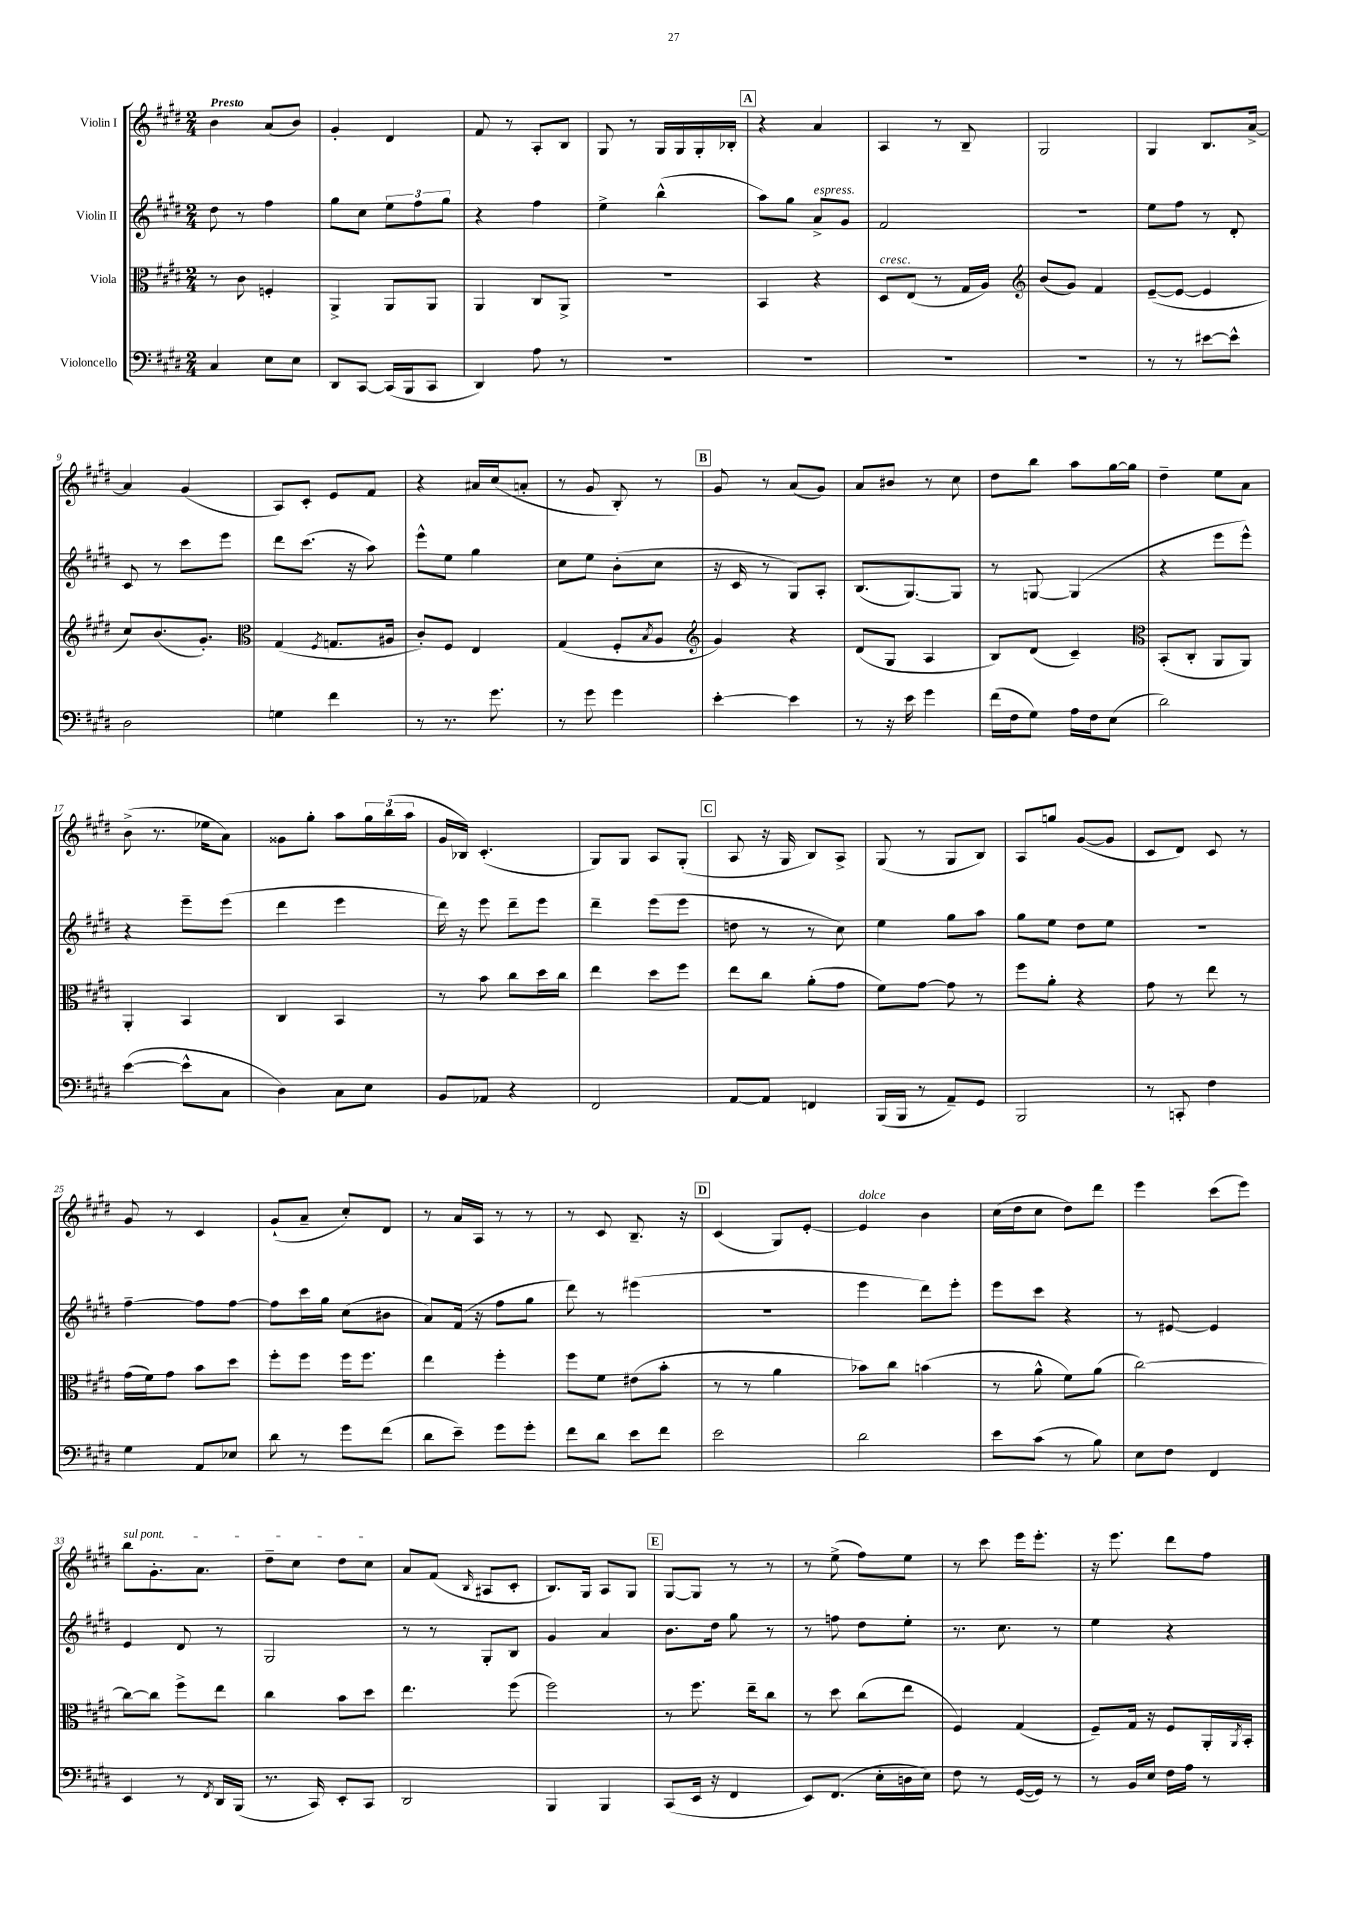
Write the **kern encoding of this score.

**kern	**kern	**kern	**kern
*staff4	*staff3	*staff2	*staff1
*clefF4	*clefC3	*clefG2	*clefG2
*k[f#c#g#d#]	*k[f#c#g#d#]	*k[f#c#g#d#]	*k[f#c#g#d#]
*M2/4	*M2/4	*M2/4	*M2/4
4C#	8r	8dd#	4b
.	8c#	8r	.
8E	4F'	4ff#	(8a
8E	.	.	8b)
=	=	=	=
8DD#	4AA^	8gg#	4g#'
[8CC#	.	8cc#	.
(16CC#]	8AA	12ee	4d#
16BBB	.	.	.
.	.	12ff#	.
8CC#	8AA	.	.
.	.	12gg#	.
=	=	=	=
4DD#)	4AA	4r	8f#
.	.	.	8r
8A	8C#	4ff#	8A'
8r	8AA^	.	8B
=	=	=	=
2r	2r	4ee^	8G#
.	.	.	8r
.	.	(4bb^^	16G#
.	.	.	16G#
.	.	.	16G#'
.	.	.	16B-'
=	=	=	=
2r	4BB	8aa)	4r
.	.	8gg#	.
.	4r	8a^	4a
.	.	8g#	.
=	=	=	=
2r	8D#	2f#	4A
.	(8E	.	.
.	8r	.	8r
.	16G#	.	8B~
.	16A)	.	.
=	=	=	=
*	*clefG2	*	*
2r	(8b	2r	2G#
.	8g#)	.	.
.	4f#	.	.
=	=	=	=
8r	([8e~	8ee	4G#
8r	8e_	8ff#	.
[8e#	4e]	8r	8.B
8e#^^]	.	8d#'	.
.	.	.	[16a^
=	=	=	=
2D#	8cc#)	8c#	4a]
.	(8.b	8r	.
.	.	8ccc#	(4g#
.	8.g#')	.	.
.	.	8eee	.
=	=	=	=
*	*clefC3	*	*
4G	(4G#	8ddd#	8A)
.	.	(8.ccc#	8c#'
.	8qF#	.	.
4f#	8.G	.	8e
.	.	16r	.
.	.	8aa)	8f#
.	16A#	.	.
=	=	=	=
8r	8c#')	8eee^^	4r
8.r	8F#	8ee	.
.	4E	4gg#	16a#
8.g#	.	.	(16cc#
.	.	.	8a'
=	=	=	=
8r	(4G#	8cc#	8r
8g#	.	8ee	8g#
4g#	8F#'	(8b'	8B')
.	8qB	.	.
.	8A	8cc#	8r
=	=	=	=
*	*clefG2	*	*
[4e'	4g#)	16r	8g#
.	.	16c#	.
.	.	8r	8r
4e]	4r	8G#)	(8a
.	.	8A'	8g#)
=	=	=	=
8r	(8d#	(8.B	8a
16r	8G#	.	8b#
16e	.	[8.G#)	.
4g#	4A	.	8r
.	.	8G#]	8cc#
=	=	=	=
(16f#	8B)	8r	8dd#
16F#	.	.	.
8G#)	(8d#	[8G	8bb
16A	4c#~)	(4G]	8aa
16F#	.	.	.
(8E	.	.	[16gg#
.	.	.	16gg#]
=	=	=	=
*	*clefC3	*	*
2d#)	(8BB'	4r	4dd#~
.	8C#'	.	.
.	8AA	8eee	8ee
.	8AA)	8eee^^)	8a
=	=	=	=
([4e	4AA'	4r	(8b^
.	.	.	8.r
8e^^]	4BB	8eee~	.
.	.	.	16ee-
8C#	.	(8eee	8a)
=	=	=	=
4D#)	4C#	4ddd#	8g##
.	.	.	8gg#'
8C#	4BB	4eee	8aa
8E	.	.	24gg#
.	.	.	(24bb
.	.	.	24aa
=	=	=	=
8BB	8r	16ddd#)	16g#
.	.	16r	16B-)
8AA-	8b	8eee	(4.c#'
4r	8cc#	8ddd#~	.
.	16dd#	8eee	.
.	16cc#	.	.
=	=	=	=
2FF#	4ee	4ddd#~	8G#)
.	.	.	8G#
.	8dd#	(8eee	8A
.	8ff#	8eee	(8G#'
=	=	=	=
[8AA	8ee	8dd	8A
8AA]	8cc#	8r	16r
.	.	.	16G#
4FF	(8a'	8r	8B)
.	8g#	8cc#)	8A^
=	=	=	=
(16BBB	8f#)	4ee	(8G#
16BBB	.	.	.
8r	[8g#	.	8r
8AA~)	8g#]	8gg#	8G#
8GG#	8r	8aa	8B)
=	=	=	=
2BBB	8ff#	8gg#	8A
.	8a'	8ee	8gg
.	4r	8dd#	([8g#
.	.	8ee	8g#]
=	=	=	=
8r	8g#	2r	8c#
8CC'	8r	.	8d#)
4F#	8ee	.	8c#
.	8r	.	8r
=	=	=	=
4G#	(16g#	[4ff#~	8g#
.	16f#)	.	.
.	8g#	.	8r
8AA	8b	8ff#]	4c#
8E-	8dd#	[8ff#	.
=	=	=	=
8d#	8ff#'	8ff#]	(8g#`
8r	8ff#	16ccc#	8a~
.	.	16gg#	.
8g#	16ff#	(8cc#	8cc#')
.	8.ff#	.	.
(8f#	.	8b#	8d#
=	=	=	=
8d#	4ee	8a)	8r
8e~)	.	(16f#	16a
.	.	16r	16A
8g#	4ff#'	8ff#	8r
8g#'	.	8gg#	8r
=	=	=	=
8f#	8ff#	8ddd#)	8r
8d#	8f#	8r	8c#
8e	(8e#	(4eee#	8.B~
8f#	8b'	.	.
.	.	.	16r
=	=	=	=
2e	8r	2r	(4c#
.	8r	.	.
.	4a	.	8G#)
.	.	.	[8e'
=	=	=	=
2d#	8b-)	4eee	4e]
.	8cc#	.	.
.	(4b	8ddd#)	4b
.	.	8eee'	.
=	=	=	=
8e	8r	8eee	(16cc#
.	.	.	16dd#
(8c#	8a^^	8ccc#	8cc#
8r	8f#)	4r	8dd#)
8B)	(8a	.	8ddd#
=	=	=	=
8E	[2cc#)	8r	4eee
8F#	.	[8e#	.
4FF#	.	4e#]	(8ccc#
.	.	.	8eee)
=	=	=	=
4EE	8cc#_	4e	8bb
.	8cc#]	.	8.g#'
8r	8ff#^	8d#	.
.	.	.	8.a
8qFF#	.	.	.
16DD#	8ee	8r	.
(16BBB	.	.	.
=	=	=	=
8.r	4cc#	2G#	8dd#~
.	.	.	8cc#
16CC#)	.	.	.
8EE'	8b	.	8dd#
8CC#	8dd#	.	8cc#
=	=	=	=
2DD#	4.ee	8r	8a
.	.	8r	(8f#
.	.	.	16qqB
.	.	8G#'	8A#
.	(8ff#	8B	8c#'
=	=	=	=
4BBB	2ff#)	4g#	8.B)
.	.	.	16G#
4BBB	.	4a	8A
.	.	.	8G#
=	=	=	=
(8CC#	8r	8.b	[8G#
16EE	8.ff#	.	8G#]
16r	.	16dd#	.
4FF#	.	8gg#	8r
.	16ee~	.	.
.	8cc#	8r	8r
=	=	=	=
8EE)	8r	8r	8r
(8.FF#	8dd#	8ff	(8ee^
.	(8cc#	8dd#	8ff#)
16E'	.	.	.
16D	8ee	8ee'	8ee
16E)	.	.	.
=	=	=	=
8F#	4F#)	8.r	8r
8r	.	.	8ccc#
.	.	8.cc#	.
([16GG#	(4G#	.	16eee
16GG#])	.	.	8.eee'
8r	.	8r	.
=	=	=	=
8r	8F#~)	4ee	16r
.	.	.	8.eee
16BB	16G#	.	.
16E	16r	.	.
16F#	8F#	4r	8ddd#
16A	.	.	.
8r	16AA'	.	8ff#
.	8qAA	.	.
.	16BB'	.	.
==	==	==	==
*-	*-	*-	*-
